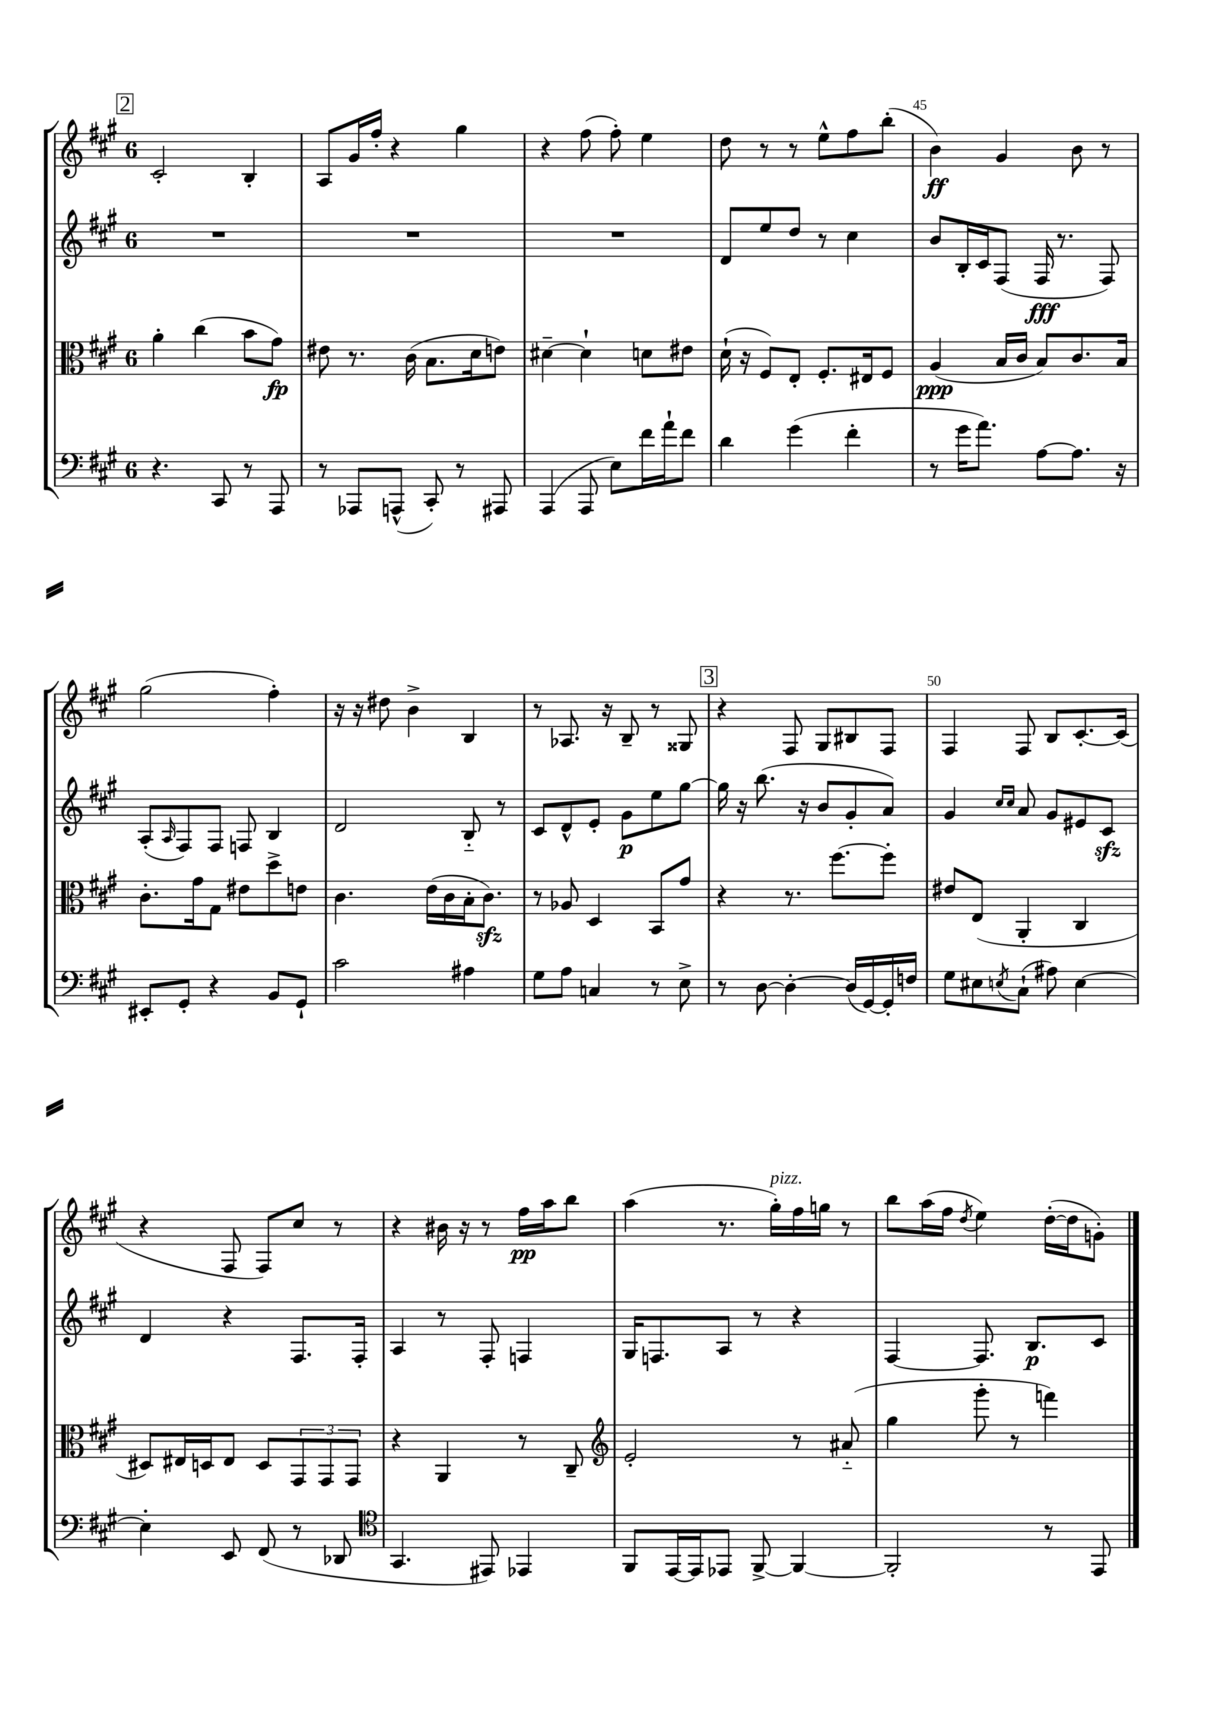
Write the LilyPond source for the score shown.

<<
\new StaffGroup <<
\new Staff = "s0" {
    \clef treble \key a \major \once \override Staff.TimeSignature.style = #'single-digit \time 6/8
    \mark \markup { \box "2" } cis'2-. b4-. |
    a8 gis'16 fis''16-. r4 gis''4 |
    r4 fis''8( fis''8-.) e''4 |
    d''8 r8 r8 e''8-^ fis''8 b''8-.( |
    b'4\ff) gis'4 b'8 r8 |
    gis''2( fis''4-.) |
    r16 r16 dis''8 b'4-> b4 |
    r8 aes8. r16 b8-- r8 gisis8 |
    \mark \markup { \box "3" } r4 fis8 gis8 bis8 fis8 |
    fis4 fis8 b8 cis'8.~-. cis'16( |
    r4 fis8 fis8) cis''8 r8 |
    r4 bis'16 r16 r8 fis''16\pp a''16 b''8 |
    a''4( r8. gis''16-.^\markup { \italic "pizz." }) fis''16 g''16 r8 |
    b''8 a''16( fis''16 \acciaccatura { d''8 } e''4) d''16~-.( d''16 g'8-.) \bar "|." |
}
\new Staff = "s1" {
    \clef treble \key a \major \once \override Staff.TimeSignature.style = #'single-digit \time 6/8
    \mark \markup { \box "2" } R2. |
    R2. |
    R2. |
    d'8 e''8 d''8 r8 cis''4 |
    b'8 b16-. cis'16 fis8( fis16\fff r8. fis8) |
    a8-.( \grace { a16 } fis8) fis8 f8 b4 |
    d'2 b8-_ r8 |
    cis'8 d'8-^ e'8-. gis'8\p e''8 gis''8~ |
    \mark \markup { \box "3" } gis''16 r16 b''8.( r16 b'8 gis'8-. a'8) |
    gis'4 \grace { cis''16 cis''16 } a'8 gis'8 eis'8 cis'8\sfz |
    d'4 r4 fis8. fis16-. |
    a4 r8 fis8-. f4 |
    gis16 f8. a8 r8 r4 |
    fis4~ fis8. b8.\p cis'8 \bar "|." |
}
\new Staff = "s2" {
    \clef alto \key a \major \once \override Staff.TimeSignature.style = #'single-digit \time 6/8
    \mark \markup { \box "2" } a'4-. cis''4( b'8 gis'8\fp) |
    eis'8 r8. cis'16( b8. d'16 e'8) |
    dis'4~-- dis'4-! d'8 eis'8 |
    d'16-!( r16 fis8) e8-. fis8.-. eis16 fis8 |
    a4\ppp( b16 cis'16 b8) cis'8. b16 |
    cis'8.-. gis'16 gis8 eis'8 d''8-> e'8 |
    cis'4. e'16( cis'16 b16-. cis'8.\sfz) |
    r8 aes8 d4 b,8 gis'8 |
    \mark \markup { \box "3" } r4 r8. fis''8.~ fis''8-. |
    eis'8 e8( a,4-. cis4 |
    dis8) eis16 d16 eis8 d8 \tuplet 3/2 { gis,8 gis,8 gis,8 } |
    r4 a,4 r8 cis8-- |
    \clef treble e'2-. r8 ais'8-_( |
    gis''4 gis'''8-. r8 f'''4) \bar "|." |
}
\new Staff = "s3" {
    \clef bass \key a \major \once \override Staff.TimeSignature.style = #'single-digit \time 6/8
    \mark \markup { \box "2" } r4. cis,8 r8 a,,8 |
    r8 aes,,8 a,,8-^( cis,8-.) r8 ais,,8 |
    a,,4( a,,8 e8) fis'16 a'16-! fis'8 |
    d'4 gis'4( fis'4-. |
    r8 gis'16 a'8.) a8~ a8. r16 |
    eis,8-. gis,8-. r4 b,8 gis,8-! |
    cis'2 ais4 |
    gis8 a8 c4 r8 e8-> |
    \mark \markup { \box "3" } r8 d8~ d4~-. d16( gis,16~) gis,16-. f16 |
    gis8 eis8 \acciaccatura { e8 } cis8-!( ais8) e4~ |
    e4-. e,8 fis,8( r8 des,8 |
    \clef tenor gis,4. eis,8) ees,4 |
    fis,8 e,16~ e,16 ees,8 fis,8~-> fis,4~ |
    fis,2-. r8 e,8 \bar "|." |
}
>>
>>
\layout { \context { \Score currentBarNumber = #41 \override BarNumber.break-visibility = ##(#f #t #t) barNumberVisibility = #(every-nth-bar-number-visible 5) } }
